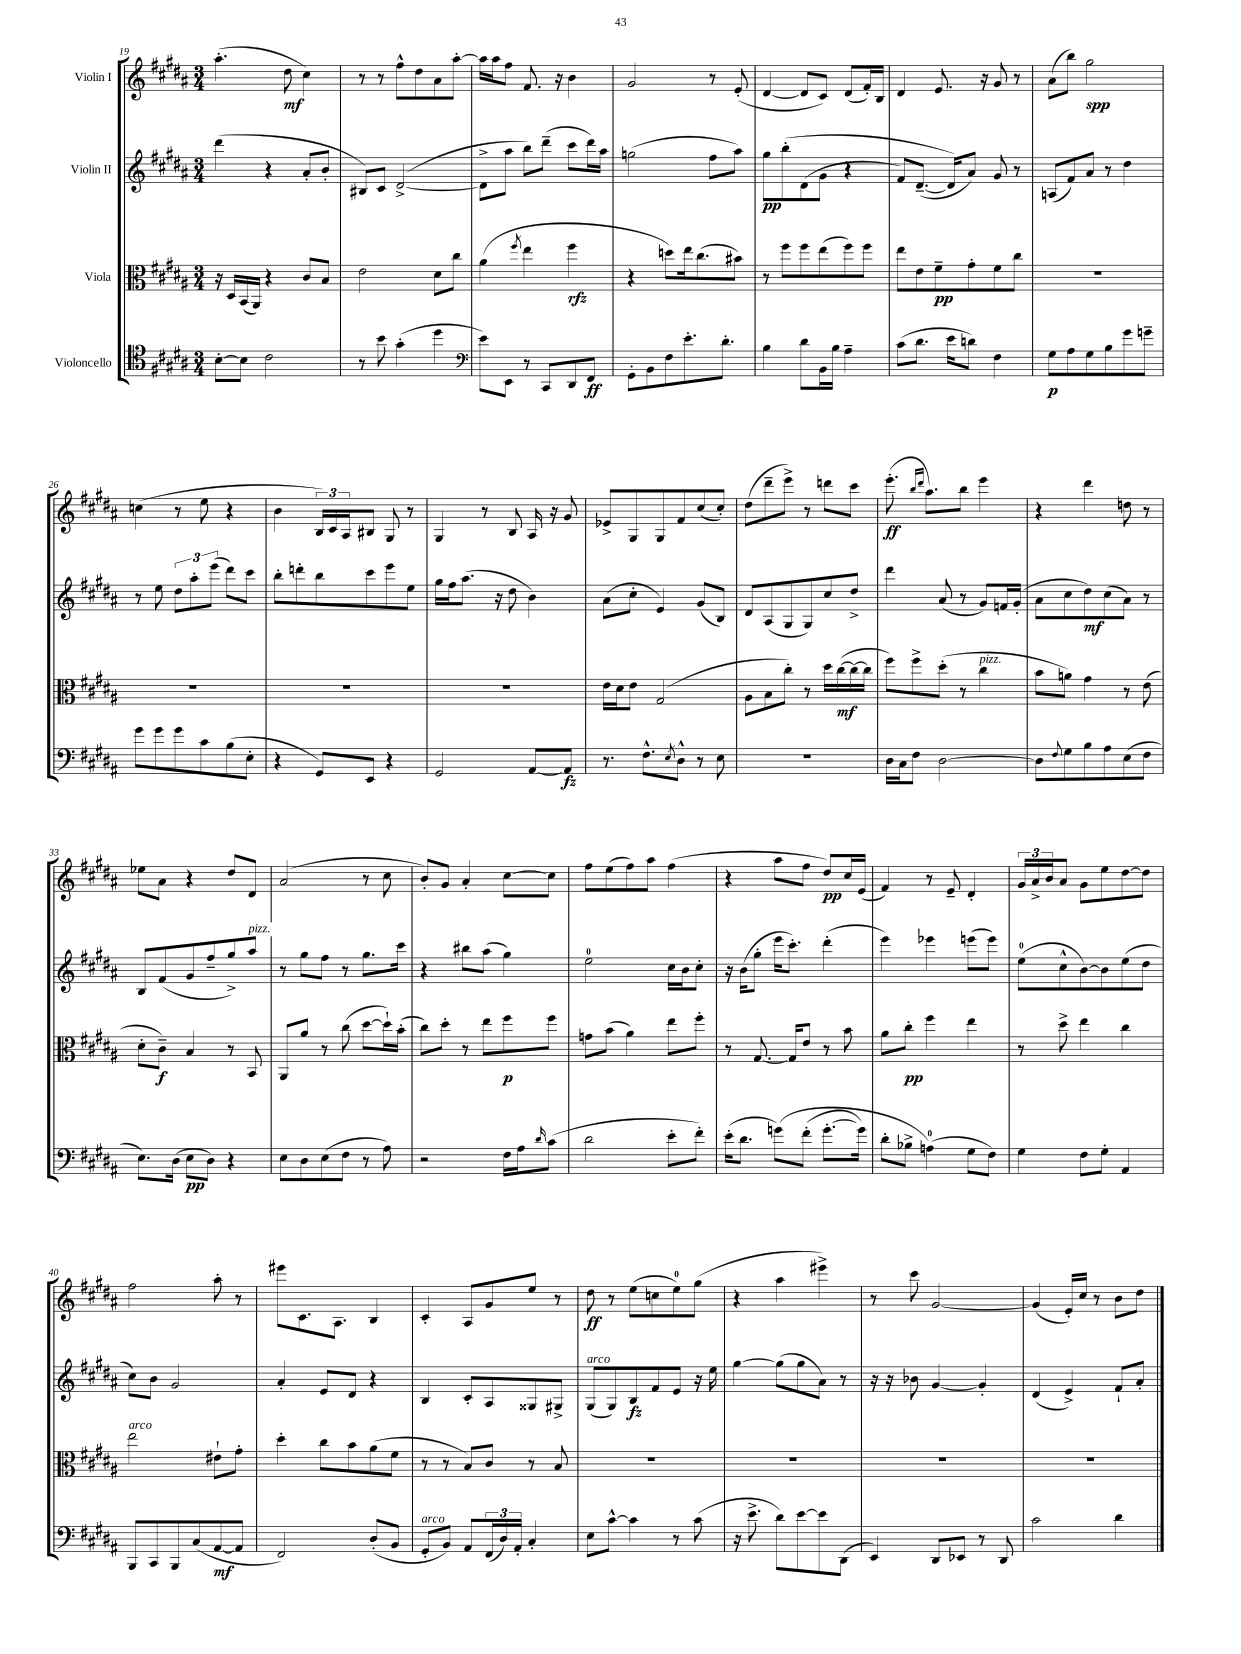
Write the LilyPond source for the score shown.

<<
\new StaffGroup <<
\new Staff = "s0" \with { instrumentName = "Violin I" } {
    \clef treble \key b \major \numericTimeSignature \time 3/4
    ais''4.-.( dis''8\mf cis''4) |
    r8 r8 fis''8-^ dis''8 ais'8 ais''8~-. |
    ais''16 ais''16 fis''8 fis'8. r16 b'4 |
    gis'2 r8 e'8-.( |
    dis'4~ dis'8 cis'8) dis'8( fis'16-.) b16 |
    dis'4 e'8. r16 gis'8 r8 |
    ais'8( b''8) gis''2\spp |
    c''4( r8 e''8 r4 |
    b'4 \tuplet 3/2 { b16) cis'16 ais16 } bis8 gis8 r8 |
    gis4 r8 b8 ais16 r16 gis'8 |
    ees'8-> gis8 gis8 fis'8 cis''8( cis''8-.) |
    dis''8( dis'''8-- e'''8->) r8 d'''8 cis'''8 |
    e'''8.-.\ff( \grace { b''16 dis'''16 } ais''8.) b''8 e'''4 |
    r4 dis'''4 d''8 r8 |
    ees''8 ais'8 r4 dis''8 dis'8 |
    ais'2( r8 cis''8 |
    b'8-.) gis'8 ais'4-. cis''8~ cis''8 |
    fis''8 e''8( fis''8) ais''8 fis''4( |
    r4 ais''8 fis''8 dis''8\pp) cis''16 e'16( |
    fis'4) r8 e'8-- dis'4-. |
    \tuplet 3/2 { gis'16 ais'16-> b'16 } ais'8 gis'8 e''8 dis''8~ dis''8 |
    fis''2 ais''8-. r8 |
    eis'''8 cis'8. ais8. b4 |
    cis'4-. ais8 gis'8 e''8 r8 |
    dis''8\ff r8 e''8( c''8 e''8-0) gis''8( |
    r4 ais''4 eis'''4->) |
    r8 cis'''8 gis'2~ |
    gis'4( e'16-.) cis''16 r8 b'8 dis''8 \bar "|." |
}
\new Staff = "s1" \with { instrumentName = "Violin II" } {
    \clef treble \key b \major \numericTimeSignature \time 3/4
    dis'''4( r4 ais'8-. b'8-. |
    bis8) cis'8 dis'2~->( |
    dis'8-> ais''8 b''8) dis'''8--( cis'''8 dis'''16) ais''16 |
    g''2( fis''8 ais''8) |
    gis''8\pp b''8-.\( dis'8( gis'8 r4 |
    fis'8) dis'8.~--( dis'16\) ais'8) gis'8 r8 |
    a8( fis'8) ais'8 r8 dis''4 |
    r8 e''8 \tuplet 3/2 { dis''8 ais''8-. e'''8( } dis'''8) cis'''8 |
    b''8-. d'''8-. b''8 cis'''8 e'''8 e''8 |
    gis''16 fis''16 ais''8.( r16 dis''8 b'4) |
    ais'8( cis''8-. e'4) gis'8( b8) |
    dis'8 ais8( gis8 gis8) cis''8 dis''8-> |
    dis'''4 ais'8( r8 gis'8) f'16 gis'16-.( |
    ais'8 cis''8 dis''8\mf) cis''8( ais'8) r8 |
    b8 fis'8( gis'8 fis''8-- gis''8->) ais''8^\markup { \italic "pizz." } |
    r8 gis''8 fis''8 r8 gis''8. cis'''16 |
    r4 bis''8 ais''8( gis''4) |
    e''2-0 cis''16 b'16 cis''8-. |
    r16 b'16( gis''8-. e'''16 cis'''8.-.) dis'''4-.( |
    e'''4) ees'''4 e'''8( e'''8) |
    e''8-0( cis''8-^ b'8~) b'8 e''8( dis''8 |
    cis''8) b'8 gis'2 |
    ais'4-. e'8 dis'8 r4 |
    b4 cis'8-. ais8 gisis8 gis8-> |
    gis8^\markup { \italic "arco" }( gis8) b8\fz fis'8 e'8 r16 e''16 |
    gis''4~ gis''8( gis''8 ais'8) r8 |
    r16 r16 bes'8 gis'4~ gis'4-. |
    dis'4( e'4->) fis'8-! ais'8-. \bar "|." |
}
\new Staff = "s2" \with { instrumentName = "Viola" } {
    \clef alto \key b \major \numericTimeSignature \time 3/4
    r16 dis16 b,16( ais,16) r4 cis'8 b8 |
    e'2 dis'8 cis''8 |
    ais'4( \acciaccatura { fis''8 } e''4 fis''4\rfz |
    r4 d''8) e''16 cis''8.( bis'8) |
    r8 fis''8 fis''8 e''8( fis''8) fis''8 |
    e''8 e'8 fis'8--\pp gis'8-. fis'8 cis''8 |
    R2. |
    R2. |
    R2. |
    R2. |
    e'16 dis'16 e'8 gis2( |
    ais8 b8 cis''8-.) r8 dis''16 cis''16~\mf( cis''16~ cis''16 |
    fis''8) fis''8-> dis''8-.( r8 cis''4^\markup { \italic "pizz." } |
    b'8 a'8) gis'4 r8 e'8( |
    dis'8-. cis'8--\f) b4 r8 b,8 |
    ais,8 ais'8 r8 cis''8( dis''8~ dis''16-!) b'16-.( |
    cis''8) dis''8-. r8 e''8 fis''8\p fis''8 |
    g'8 b'8( ais'4) e''8 fis''8-. |
    r8 gis8.~ gis16 e'8 r8 b'8 |
    ais'8 cis''8-.\pp fis''4 e''4 |
    r8 dis''8-> e''4 cis''4 |
    e''2^\markup { \italic "arco" } eis'8-! gis'8-. |
    dis''4-. cis''8 b'8 ais'8( fis'8 |
    r8 r8 b8) cis'8 r8 b8 |
    R2. |
    R2. |
    R2. |
    R2. \bar "|." |
}
\new Staff = "s3" \with { instrumentName = "Violoncello" } {
    \clef tenor \key b \major \numericTimeSignature \time 3/4
    b8~-. b8 cis'2 |
    r8 b'8 gis'4-.( dis''4 |
    \clef bass e'8) e,8 r8 cis,8 dis,8 fis,8\ff |
    gis,8-. b,8 fis8 e'8.-. dis'8.-. |
    b4 dis'8 b,16 b16 ais4-- |
    cis'8( dis'8. e'16 d'8) fis4 |
    gis8\p ais8 gis8 b8 gis'8 g'8-- |
    gis'8 gis'8 gis'8 cis'8 b8( e8-. |
    r4 gis,8) e,8 r4 |
    gis,2 ais,8~ ais,8\fz |
    r8. fis8.-^ \acciaccatura { e8 } dis8-^ r8 e8 |
    R2. |
    dis16 cis16 fis8 dis2~ |
    dis8 \appoggiatura { fis8 } gis8 b8 ais8 e8( fis8 |
    e8.) dis16( e8\pp dis8) r4 |
    e8 dis8 e8( fis8 r8 ais8) |
    r2 fis16 ais16 \grace { dis'16 } cis'8( |
    dis'2 e'8-. fis'8-.) |
    e'16-.( dis'8. g'8)\( fis'8-.( g'8.~-. g'16) |
    dis'8-. bes8-> a4-0(\) gis8 fis8) |
    gis4 fis8 gis8-. ais,4 |
    b,,8 cis,8 b,,8 cis8( ais,8~\mf ais,8 |
    fis,2) dis8-.( b,8 |
    gis,8-.^\markup { \italic "arco" } b,8) ais,8 \tuplet 3/2 { fis,16( dis16) ais,16-. } cis4-. |
    e8 cis'8~-^ cis'4 r8 cis'8( |
    r16 e'8.-> dis'8) e'8~ e'8 dis,8( |
    e,4) dis,8 ees,8 r8 dis,8 |
    cis'2 dis'4 \bar "|." |
}
>>
>>
\layout { \context { \Score currentBarNumber = #19 } }
